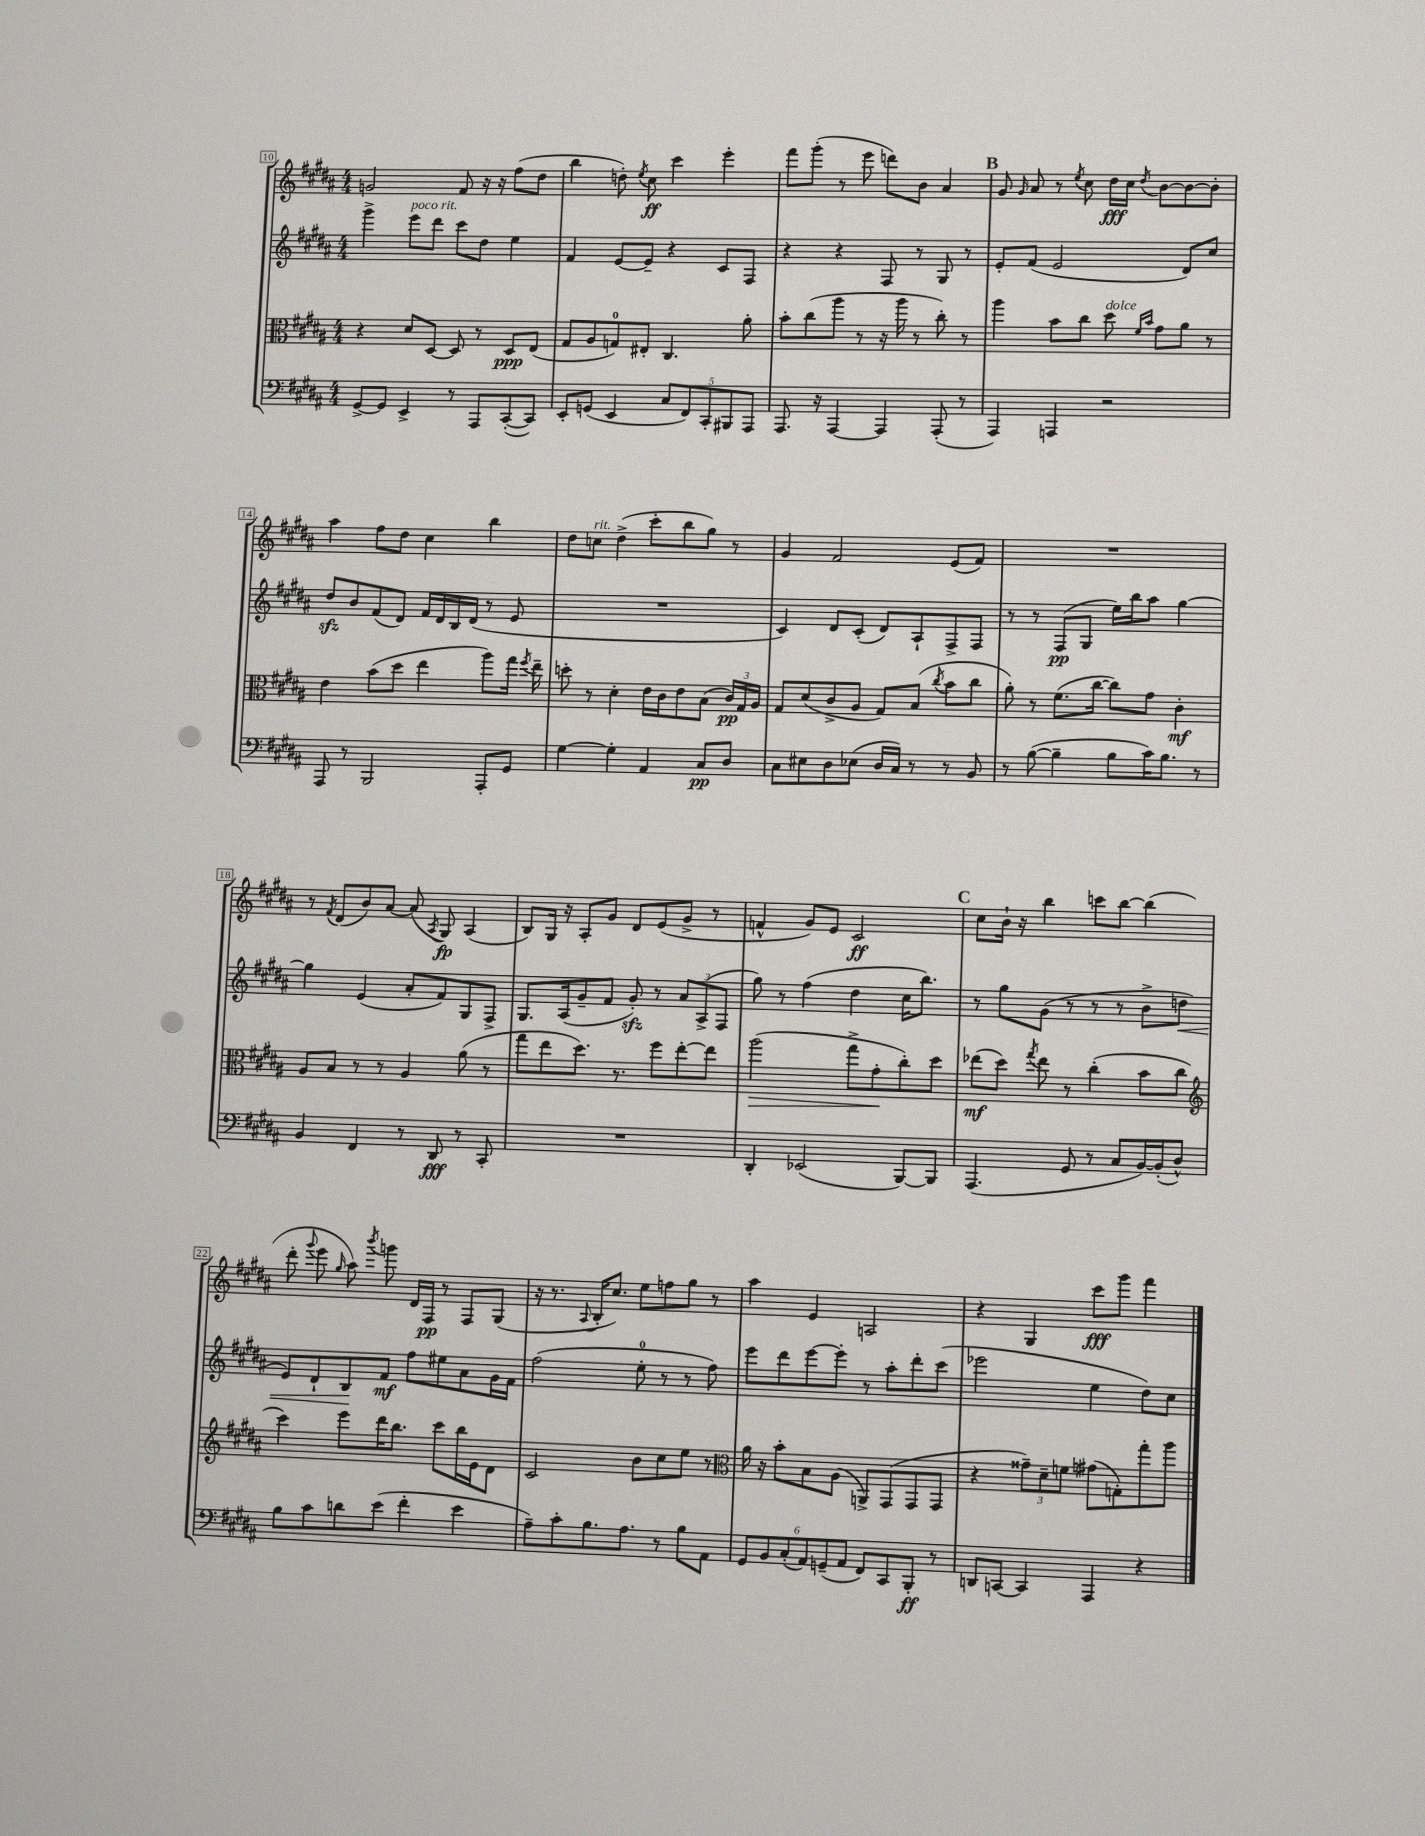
<<
\new StaffGroup <<
\new Staff = "s0" {
    \clef treble \key b \major \numericTimeSignature \time 4/4
    \autoBeamOff g'2 fis'8 r16 r16 fis''8[( dis''8] |
    b''4 d''8-.) \acciaccatura { e''8 } cis''8\ff cis'''4 e'''4-. |
    fis'''8[ gis'''8]-.( r8 e'''8 d'''8[) b'8] ais'4 |
    \mark \markup { \bold "B" } gis'8 \grace { gis'16 } ais'8 r8 \acciaccatura { e''8 } cis''8 dis''16[\fff cis''16] \acciaccatura { dis''8 } b'8[~ b'8~ b'8]-. |
    ais''4 fis''8[ dis''8] cis''4 b''4 |
    dis''8[ c''8]^\markup { \italic "rit." } dis''4->( cis'''8[-. b''8 gis''8]) r8 |
    gis'4 fis'2 e'8[( fis'8]) |
    R1 |
    r8 \acciaccatura { fis'8 } dis'8[( b'8) ais'8]~ ais'8( \acciaccatura { ais8 } gis8\fp) ais4( |
    b8[) gis16] r16 ais8[-. gis'8] dis'8[ e'8( gis'8]-> r8 |
    f'4-^ gis'8[) e'8] cis'2\ff |
    \mark \markup { \bold "C" } cis''8[ b'16]-! r16 b''4 c'''8[ b''8]~ b''4( |
    dis'''8-. \appoggiatura { gis'''8 } e'''8 \grace { gis''16 } ais''8) \acciaccatura { b'''8 } g'''8 dis'16[ fis16]\pp r8 fis8[ gis8]( |
    r16 r8. \appoggiatura { ais8 } b16[-. cis''8.]) e''8[ f''8 gis''8] r8 |
    ais''4 e'4 a2 |
    r4 gis4 cis'''8[\fff gis'''8] fis'''4 \bar "|." |
}
\new Staff = "s1" {
    \clef treble \key b \major \numericTimeSignature \time 4/4
    \autoBeamOff gis'''4-> e'''8[^\markup { \italic "poco rit." } dis'''8] cis'''8[ dis''8] e''4 |
    fis'4 e'8[~ e'8]-- r4 cis'8[ fis8] |
    r4 r4 fis8 r8 gis8 r8 |
    \mark \markup { \bold "B" } e'8[-. fis'8]( e'2 dis'8[) cis''8] |
    dis''8[\sfz b'8 fis'8( dis'8]) fis'16[ dis'16 b16 dis'16]( r8 e'8 |
    R1 |
    cis'4) dis'8[ cis'8]-.( dis'8[) ais8-! fis8-> fis8] |
    r8 r8 fis8[\pp( gis8] e''16[) b''16 ais''8] gis''4~ |
    gis''4 e'4( ais'8[-. fis'8) gis8 fis8]-> |
    gis8.[ ais16( gis'8-- fis'8] gis'8-.\sfz) r8 \tuplet 3/2 { ais'8[ ais8->( fis8] } |
    gis''8) r8 fis''4( dis''4 cis''16[ b''8.]) |
    \mark \markup { \bold "C" } r8 gis''8[ gis'8]( r8 r8 r8 b'8[-> d''8]\< |
    e'8[) dis'8-! b8\! fis'8]\mf fis''8[ eis''8 ais'8 gis'16 fis'16] |
    fis''2( e''8-0-. r8 r8 fis''8) |
    e'''8[ dis'''8 e'''8~ e'''8]-. r8 ais''8[-. dis'''8-. cis'''8]( |
    ees'''2 e''4 dis''8[) cis''8] \bar "|." |
}
\new Staff = "s2" {
    \clef alto \key b \major \numericTimeSignature \time 4/4
    \autoBeamOff r4 dis'8[ dis8]~ dis8 r8 dis8[\ppp e8]( |
    gis8[ ais8 g8-0) eis8]-. cis4. ais'8-. |
    b'8[-. cis''8( ais''8] r8 r16 ais''16 r8 cis''8-.) r8 |
    \mark \markup { \bold "B" } ais''4 b'8[ cis''8] dis''8^\markup { \italic "dolce" } \grace { fis'16[ b'16] } gis'8[ ais'8] r8 |
    e'4 b'8[( dis''8] e''4 ais''8[) gis''16] \acciaccatura { fis''8 } e''16-- |
    d''8-. r8 dis'4-. e'16[ cis'16 e'8 b8]( \tuplet 3/2 { cis'16[\pp) gis16 ais16] } |
    gis8[ dis'8( cis'8-> ais8] gis8[) b8]( \acciaccatura { cis''8 } b'8[ cis''8] |
    ais'8-.) r8 fis'8.[( cis''16]~ cis''8[) gis'8] cis'4-.\mf |
    ais8[ b8] r8 r8 ais4 ais'8( r8 |
    gis''8[ e''8 dis''8.]) r8. fis''8[ e''8~-. e''8] |
    ais''2\>( gis''8[-> gis'8-.\! cis''8-.) dis''8] |
    \mark \markup { \bold "C" } ees''8[\mf( dis''8]) \acciaccatura { gis''8 } ees''8 r8 cis''4-.( b'8[ cis''8] |
    \clef treble cis'''4) e'''8[ dis'''16 b''8.] cis'''8[ b''16 e'16 dis'8] |
    cis'2 b'8[ cis''8 e''8] r8 |
    \clef alto ais'16 r16 b'8[-. b8 ais8]( a,8[->) gis,8( gis,8 gis,8] |
    r4 \tuplet 3/2 { gisis'8[--) dis'8-- f'8] } gis'8[( g8-.) gis''8-. ais''8] \bar "|." |
}
\new Staff = "s3" {
    \clef bass \key b \major \numericTimeSignature \time 4/4
    \autoBeamOff gis,8[~-> gis,8] e,4-> r8 ais,,8[ cis,8~-.( cis,8]) |
    e,8[-. g,8]( e,4 \tuplet 5/4 { cis8[ fis,8) cis,8-. bis,,8 ais,,8] } |
    ais,,8. r16 ais,,4~ ais,,4 ais,,8-.( r8 |
    \mark \markup { \bold "B" } ais,,4) a,,4 r2 |
    ais,,8 r8 b,,2 ais,,8[-. gis,8] |
    gis4~ gis4-. ais,4 cis8[\pp dis8] |
    cis8[ eis8 dis8 ees8]( dis16[ cis16]) r8 r8 b,8 |
    r8 b8~( b4-- b8[ cis'16) b8.] r8 |
    b,4 fis,4 r8 dis,8\fff r8 cis,8-. |
    R1 |
    dis,4-. ees,2( b,,8[~) b,,8] |
    \mark \markup { \bold "C" } ais,,4.( gis,8 r8 cis8[ b,16~) b,16-.( dis8]-^) |
    b8[ cis'8 d'8 e'8]( fis'4-. e'4 |
    ais8[--) cis'8-. b8. ais8.] r8 b8[ ais,8] |
    \tuplet 6/4 { gis,8[ b,8 cis8-.( ais,8) g,8--( ais,8] } fis,8[) cis,8 b,,8]-.\ff r8 |
    d,8[ c,8]~ c,4 ais,,4 r4 \bar "|." |
}
>>
>>
\layout { \context { \Score currentBarNumber = #10 \override BarNumber.stencil = #(make-stencil-boxer 0.1 0.3 ly:text-interface::print) } }
